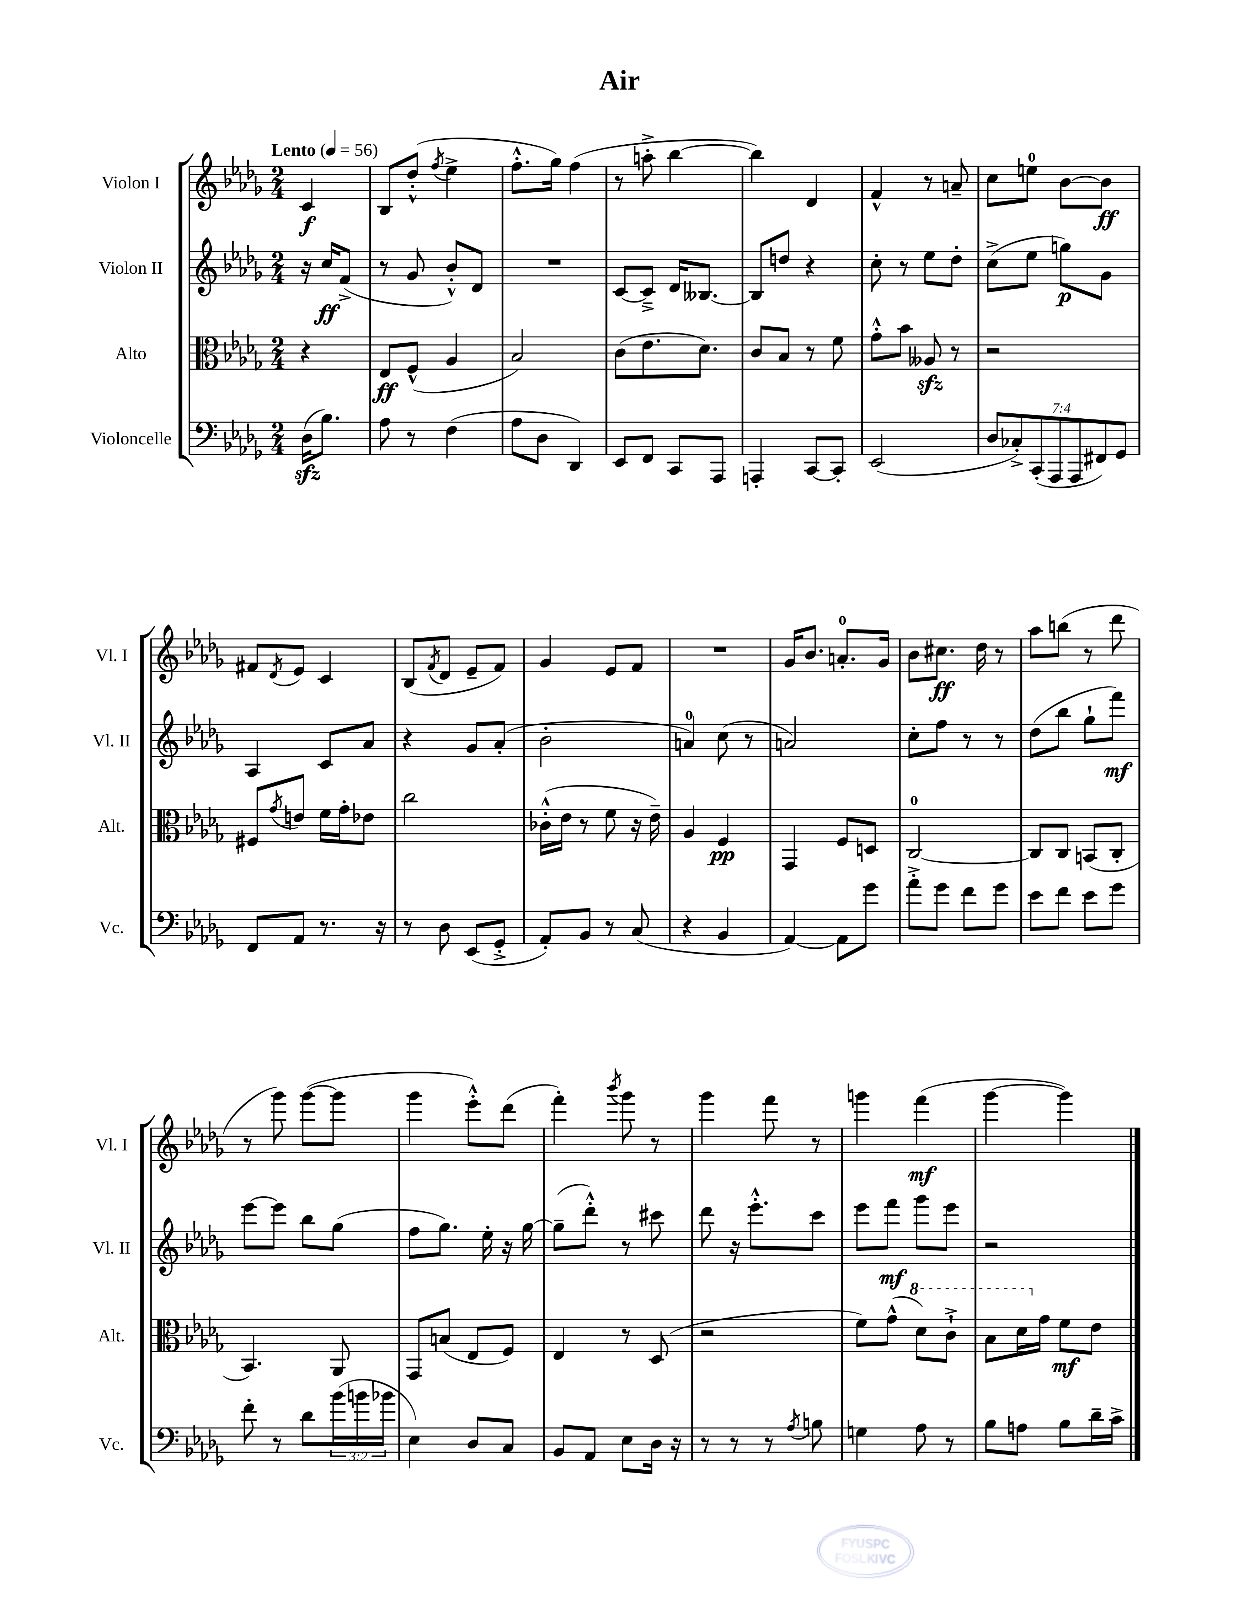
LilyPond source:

\header { title = "Air" }
<<
\new StaffGroup <<
\new Staff = "s0" \with { instrumentName = "Violon I" shortInstrumentName = "Vl. I" } {
    \clef treble \key des \major \numericTimeSignature \time 2/4 \partial 4 \tempo "Lento" 4 = 56
    c'4\f |
    bes8 des''8-.-^( \acciaccatura { f''8 } ees''4-> |
    f''8.-.-^ ges''16) f''4( |
    r8 a''8-.-> bes''4~ |
    bes''4) des'4 |
    f'4-^ r8 a'8-- |
    c''8 e''8-0 bes'8~ bes'8\ff |
    fis'8 \acciaccatura { des'8 } ees'8 c'4 |
    bes8( \acciaccatura { f'8 } des'8 ees'8-- f'8) |
    ges'4 ees'8 f'8 |
    R2 |
    ges'16 bes'8. a'8.-0-. ges'16 |
    bes'8 cis''8.\ff des''16 r8 |
    aes''8 b''8( r8 des'''8 |
    r8 ges'''8) ges'''8~( ges'''8 |
    ges'''4 ees'''8-.-^) des'''8( |
    f'''4-.) \acciaccatura { bes'''8 } ges'''8 r8 |
    ges'''4 f'''8 r8 |
    g'''4 f'''4\mf( |
    ges'''4~ ges'''4) \bar "|." |
}
\new Staff = "s1" \with { instrumentName = "Violon II" shortInstrumentName = "Vl. II" } {
    \clef treble \key des \major \numericTimeSignature \time 2/4 \partial 4
    r16 c''16\ff f'8->( |
    r8 ges'8 bes'8-.-^) des'8 |
    R2 |
    c'8~ c'8---> des'16 beses8.~ |
    beses8 d''8 r4 |
    c''8-. r8 ees''8 des''8-. |
    c''8->( ees''8 g''8\p) ges'8 |
    aes4 c'8 aes'8 |
    r4 ges'8 aes'8-.( |
    bes'2-. |
    a'4-0) c''8( r8 |
    a'2) |
    c''8-. f''8 r8 r8 |
    des''8( bes''8 ges''8-! f'''8\mf) |
    ees'''8~ ees'''8 bes''8 ges''8( |
    f''8 ges''8.) ees''16-. r16 ges''16~ |
    ges''8--( des'''8-.-^) r8 cis'''8 |
    des'''8 r16 ees'''8.-.-^ c'''8 |
    ees'''8 f'''8\mf ges'''8 ees'''8 |
    r2 \bar "|." |
}
\new Staff = "s2" \with { instrumentName = "Alto" shortInstrumentName = "Alt." } {
    \clef alto \key des \major \numericTimeSignature \time 2/4 \partial 4
    r4 |
    ees8\ff f8-^( aes4 |
    bes2) |
    c'8( ees'8. des'8.) |
    c'8 bes8 r8 f'8 |
    ges'8-.-^ bes'8 aeses8\sfz r8 |
    r2 |
    fis8 \acciaccatura { ges'8 } e'8 f'16 ges'16-. ees'8 |
    c''2 |
    ces'16-.-^( ees'16 r8 f'8 r16 ees'16--) |
    aes4 f4\pp |
    ges,4 f8 d8 |
    c2-0~ |
    c8 c8 b,8( c8-. |
    bes,4.) aes,8 |
    ges,8 b8( ees8 f8) |
    ees4 r8 des8( |
    r2 |
    f'8) ges'8-^( \ottava #1 des''8) c''8-!-> |
    bes'8 des''16 \ottava #0 ges'16 f'8\mf ees'8 \bar "|." |
}
\new Staff = "s3" \with { instrumentName = "Violoncelle" shortInstrumentName = "Vc." } {
    \clef bass \key des \major \numericTimeSignature \time 2/4 \override Staff.TupletNumber.text = #tuplet-number::calc-fraction-text \partial 4
    des16\sfz( bes8.) |
    aes8 r8 f4( |
    aes8 des8 des,4) |
    ees,8 f,8 c,8 aes,,8 |
    a,,4-. c,8~ c,8-. |
    ees,2( |
    \tuplet 7/4 { des8 ces8-.->) c,8-.( aes,,8 aes,,8 fis,8) ges,8 } |
    f,8 aes,8 r8. r16 |
    r8 des8 ees,8( ges,8-.-> |
    aes,8-.) bes,8 r8 c8( |
    r4 bes,4 |
    aes,4~) aes,8 ges'8 |
    aes'8-.-> ges'8 f'8 ges'8 |
    ees'8 f'8 ees'8 ges'8 |
    f'8-. r8 des'8 \tuplet 3/2 { bes'16( b'16 bes'16 } |
    ees4) des8 c8 |
    bes,8 aes,8 ees8 des16 r16 |
    r8 r8 r8 \acciaccatura { aes8 } b8 |
    g4 aes8 r8 |
    bes8 a8 bes8 des'16-- c'16-> \bar "|." |
}
>>
>>
\layout { \context { \Score \remove "Bar_number_engraver" } }
